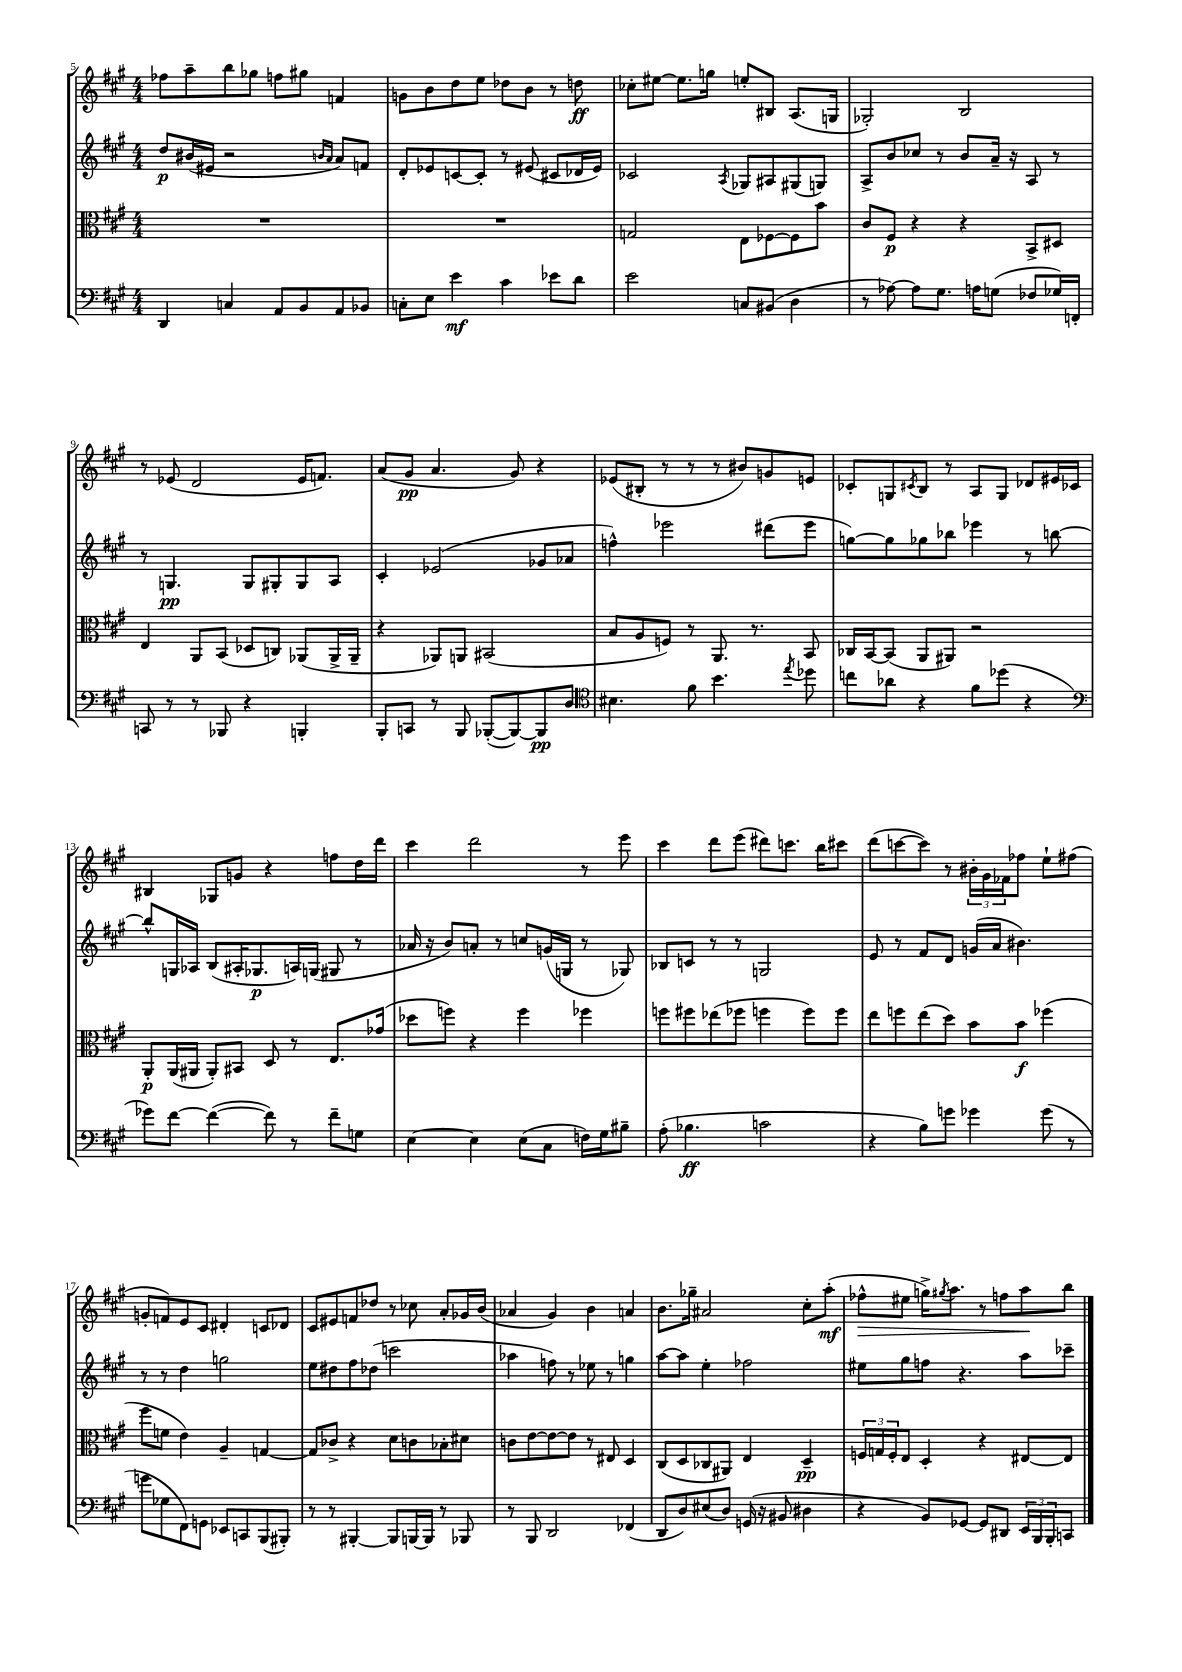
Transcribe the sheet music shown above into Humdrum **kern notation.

**kern	**dynam	**kern	**dynam	**kern	**dynam	**kern	**dynam
*part4	*part4	*part3	*part3	*part2	*part2	*part1	*part1
*staff4	*staff4	*staff3	*staff3	*staff2	*staff2	*staff1	*staff1
*clefF4	*	*clefC3	*	*clefG2	*	*clefG2	*
*k[f#c#g#]	*	*k[f#c#g#]	*	*k[f#c#g#]	*	*k[f#c#g#]	*
*M4/4	*	*M4/4	*	*M4/4	*	*M4/4	*
=5	=5	=5	=5	=5	=5	=5	=5
4DD/	.	1r	.	8dd/L	p	8ff-X\L	.
.	.	.	.	(16b#X/L	.	8aa~\	.
.	.	.	.	16e#X/JJ	.	.	.
4Cn/	.	.	.	2r	.	8bb\	.
.	.	.	.	.	.	8gg-X\J	.
8AA/L	.	.	.	.	.	8ffn\L	.
8BB/	.	.	.	.	.	8gg#X\J	.
.	.	.	.	16qqbn/LL	.	.	.
.	.	.	.	16qqa/JJ	.	.	.
8AA/	.	.	.	8a/L)	.	4fn/	.
8BB-X/J	.	.	.	8fn/J	.	.	.
=6	=6	=6	=6	=6	=6	=6	=6
8Cn'\L	.	1r	.	8d'/L	.	8gn\L	.
8E\J	.	.	.	8e-X/	.	8b\	.
4e\	mf	.	.	[8cn/	.	8dd\	.
.	.	.	.	8c'/J]	.	8ee\J	.
4c#\	.	.	.	8r	.	8dd-X\L	.
.	.	.	.	(8e#X/	.	8b\J	.
8e-X\L	.	.	.	8c#X/L	.	8r	.
8d\J	.	.	.	16d-X/L	.	8ddn\	ff
.	.	.	.	16e#/JJ)	.	.	.
=7	=7	=7	=7	=7	=7	=7	=7
2e\	.	2Gn/	.	2c-X/	.	8cc-X'\L	.
.	.	.	.	.	.	[8ee#X\J	.
.	.	.	.	.	.	8.ee#\L]	.
.	.	.	.	.	.	16ggn\Jk	.
.	.	.	.	8qA/	.	.	.
8Cn/L	.	8E\L	.	8G-X/L	.	8een'/L	.
(8BB#X/J	.	[8F-X\	.	8A#X/	.	8B#X/J	.
4D\	.	8F-\]	.	(8G#X/	.	(8.A/L	.
.	.	8b\J	.	8Gn/J)	.	.	.
.	.	.	.	.	.	16Gn/Jk	.
=8	=8	=8	=8	=8	=8	=8	=8
8r	.	8c#/L	.	8A^/L	.	2G-X'/)	.
[8A-X\)	.	8F#/J	p	8b/	.	.	.
8A-\L]	.	4r	.	8cc-X/J	.	.	.
8.G#\J	.	.	.	8r	.	.	.
.	.	4r	.	8b/L	.	2B/	.
16An\KL	.	.	.	.	.	.	.
(8Gn\J	.	.	.	16a~/Jk	.	.	.
.	.	.	.	16r	.	.	.
8F-X/L	.	8BB^/L	.	8A/	.	.	.
16G-X/L)	.	8D#X/J	.	8r	.	.	.
16FFn'/JJ	.	.	.	.	.	.	.
!!LO:LB:g=z
=9	=9	=9	=9	=9	=9	=9	=9
8CCn/	.	4E/	.	8r	.	8r	.
8r	.	.	.	4.Gn/	pp	(8e-X/	.
8r	.	8AA/L	.	.	.	2d/	.
8BBB-X/	.	(8BB/J	.	.	.	.	.
4r	.	8D-X/L	.	8G/L	.	.	.
.	.	8Cn/J)	.	8G#X'/	.	.	.
4BBBn'/	.	(8AA-X/L	.	8G#/	.	16e-/KL	.
.	.	.	.	.	.	8.fn/J)	.
.	.	16AA-^/L	.	8A/J	.	.	.
.	.	16AA-~/JJ	.	.	.	.	.
=10	=10	=10	=10	=10	=10	=10	=10
8BBB'/L	.	4r	.	4c#'/	.	(8a/L	.
8CCn/J	.	.	.	.	.	8g#/J	pp
8r	.	8AA-X/L)	.	(2e-X/	.	4.a/	.
8BBB/	.	8AAn/J	.	.	.	.	.
([8BBB-X'/L	.	(2BB#X/	.	.	.	.	.
8BBB-/_)	.	.	.	.	.	8g#/)	.
8BBB-/]	pp	.	.	8g-X/L	.	4r	.
8D/J	.	.	.	8a-X/J	.	.	.
=11	=11	=11	=11	=11	=11	=11	=11
*clefC4	*	*	*	*	*	*	*
4.B#X\	.	8B/L	.	4ffn^^\)	.	(8e-X/L	.
.	.	8A/	.	.	.	8B#X'/J	.
.	.	8Fn/J)	.	2eee-X\	.	8r	.
8f#\	.	8r	.	.	.	8r	.
4.b\	.	8.AA/	.	.	.	8r	.
.	.	.	.	.	.	8b#X/L)	.
.	.	8.r	.	.	.	.	.
.	.	.	.	(8ddd#X\L	.	8gn/	.
8qee/	.	.	.	.	.	.	.
8dd-X\	.	8BB/	.	8eee-\J	.	8en/J	.
=12	=12	=12	=12	=12	=12	=12	=12
8ccn\L	.	16C-X/LL	.	[8ggn\L)	.	8c-X'/L	.
.	.	[16BB/J	.	.	.	.	.
8a-X\J	.	(8BB/J]	.	8gg\]	.	8Gn/	.
.	.	.	.	.	.	8qc#X/	.
4r	.	8AA/L	.	8gg-X\	.	8B/J	.
.	.	8AA#X/J)	.	8bb-X\J	.	8r	.
8f#\L	.	2r	.	4eee-X\	.	8A/L	.
(8dd-X\J	.	.	.	.	.	8G/J	.
4r	.	.	.	8r	.	8d-X/L	.
.	.	.	.	[8bbn\	.	16e#X/L	.
.	.	.	.	.	.	16c-X/JJ	.
!!LO:LB:g=z
=13	=13	=13	=13	=13	=13	=13	=13
*clefF4	*	*	*	*	*	*	*
8g-X\L)	.	8AA'/L	p	8bb^^/L]	.	4B#X/	.
[8f#\J	.	(16AA/L	.	16Gn/L	.	.	.
.	.	16AA#X/JJ	.	16A-X/JJ	.	.	.
(4f#\_	.	8AA#'/L)	.	(8B/L	.	8G-X/L	.
.	.	8BB#X/J	.	16A#X'/K	.	8gn/J	.
.	.	.	.	8.G-X/	p	.	.
8f#\])	.	8D/	.	.	.	4r	.
8r	.	8r	.	16An/L)	.	.	.
.	.	.	.	(16Gn/JJ	.	.	.
8f#~\L	.	8.E/L	.	8G#X/	.	8ffn\L	.
8Gn\J	.	.	.	8r	.	16dd\L	.
.	.	(16g-X/Jk	.	.	.	16ddd\JJ	.
=14	=14	=14	=14	=14	=14	=14	=14
[4E\	.	8dd-X\L	.	16a-X/	.	4ccc#\	.
.	.	.	.	16r	.	.	.
.	.	8ffn\J)	.	8b/L)	.	.	.
4E\]	.	4r	.	8an'/J	.	2ddd\	.
.	.	.	.	8r	.	.	.
(8E\L	.	4ff\	.	8ccn/L	.	.	.
8C#\J	.	.	.	(16gn/L	.	.	.
.	.	.	.	16Gn/JJ	.	.	.
16Fn\LL)	.	4ff-X\	.	8r	.	8r	.
16G#\J	.	.	.	.	.	.	.
8B#X~\J	.	.	.	8G-X/)	.	8eee\	.
=15	=15	=15	=15	=15	=15	=15	=15
(8A'\	.	8ffn\L	.	8B-X/L	.	4ccc#\	.
4.B-X\	ff	8ff#X\	.	8cn/J	.	.	.
.	.	(8ee-X\	.	8r	.	8ddd\L	.
.	.	8ff-X\J	.	8r	.	(8eee\J	.
2cn\	.	4ffn\	.	2Gn/	.	8ddd#X\L)	.
.	.	.	.	.	.	8.cccn\J	.
.	.	8ff\L)	.	.	.	.	.
.	.	.	.	.	.	16bb\KL	.
.	.	8ff\J	.	.	.	8ccc#X\J	.
=16	=16	=16	=16	=16	=16	=16	=16
4r	.	8ee\L	.	8e/	.	(8ddd\L	.
.	.	8ffn\	.	8r	.	[8cccn\	.
8B\L)	.	(8ee\	.	8f#/L	.	8ccc\J])	.
8gn\J	.	8dd\J)	.	8d/J	.	8r	.
4g-X\	.	8b\L	.	(16gn/LL	.	24b#X'\LL	.
.	.	.	.	.	.	24g#\	.
.	.	.	.	16a/JJ	.	.	.
.	.	.	.	.	.	24f-X\J	.
.	.	8b\J	f	4.b#X\)	.	8ff-X\J	.
(8g-\	.	(4ff-X\	.	.	.	8ee`\L	.
8r	.	.	.	.	.	(8ff#X\J	.
!!LO:LB:g=z
=17	=17	=17	=17	=17	=17	=17	=17
8gn\L	.	8ff#\L	.	8r	.	8gn'/L	.
8G-X\	.	8fn\J	.	8r	.	8fn/)	.
8FF#\)	.	4e\)	.	4dd\	.	8e/	.
8GGn\J	.	.	.	.	.	8c#/J	.
8EE-X/L	.	4A~/	.	2ggn\	.	4d#X'/	.
8CCn/	.	.	.	.	.	.	.
(8BBB/	.	[4Gn/	.	.	.	8cn/L	.
8BBB#X'/J)	.	.	.	.	.	8d-X/J	.
=18	=18	=18	=18	=18	=18	=18	=18
8r	.	8G/L]	.	8ee\L	.	8c#/L	.
8r	.	8c-X^/J	.	8dd#X\	.	8e#X/	.
[4BBB#X'/	.	4r	.	8ff#\	.	8fn/	.
.	.	.	.	(8dd-X\J	.	8dd-X/J	.
8BBB#/L]	.	8d\L	.	2cccn\	.	8r	.
[16BBBn/L	.	8cn\	.	.	.	8cc-X\	.
16BBB/JJ]	.	.	.	.	.	.	.
8r	.	8B-X'\	.	.	.	8a'/L	.
8BBB-X/	.	8d#X\J	.	.	.	16g-X/L	.
.	.	.	.	.	.	(16b/JJ	.
=19	=19	=19	=19	=19	=19	=19	=19
8r	.	8cn\L	.	4aa-X\	.	4a-X/	.
8BBB/	.	[8e\	.	.	.	.	.
2DD/	.	8e\_	.	8ffn\)	.	4g#/)	.
.	.	8e\J]	.	8r	.	.	.
.	.	8r	.	8ee-X\	.	4b\	.
.	.	8E#X/	.	8r	.	.	.
(4FF-X/	.	4D/	.	4ggn\	.	4an/	.
=20	=20	=20	=20	=20	=20	=20	=20
8DD/L	.	(8C#/L	.	[8aa\L	.	8.b\L	.
8D/)	.	8D/	.	8aa\J]	.	.	.
.	.	.	.	.	.	16gg-X~\Jk	.
(8E#X/	.	8C-X/	.	4ee'\	.	2a#X/	.
8D/J)	.	8AA#X/J)	.	.	.	.	.
(16GGn/	.	4E/	.	2ff-X\	.	.	.
16r	.	.	.	.	.	.	.
8BB#X/	.	.	.	.	.	.	.
4D#X\	.	4D~/	pp	.	.	8cc#'\L	.
.	.	.	.	.	.	(8aa'\J	mf
=21	=21	=21	=21	=21	=21	=21	=21
!	!	!	!	!	!	!	!LO:HP:b
4r	.	24Fn/LL	.	8ee#X\L	.	8ff-X^^\L	>
.	.	24Gn/	.	.	.	.	.
.	.	24F'/J	.	.	.	.	.
.	.	8E/J	.	8gg#\	.	8ee#X\J	.
8BB/L)	.	4D'/	.	8ffn\J	.	16ggn^\KL)	.
.	.	.	.	.	.	8qgg#X/	.
.	.	.	.	.	.	8.aa\J	.
[8GG-X/J	.	.	.	4.r	.	.	.
8GG-/L]	.	4r	.	.	.	8r	.
8DD#X/J	.	.	.	.	.	8ffn\L	.
24EE/LL	.	[8E#X/L	.	8aa\L	.	8aa\	.
24BBB/	.	.	.	.	.	.	.
24BBB'/J	.	.	.	.	.	.	.
8CCn/J	.	8E#/J]	.	8ccc-X~\J	.	8bb\J	]
==	==	==	==	==	==	==	==
*-	*-	*-	*-	*-	*-	*-	*-
